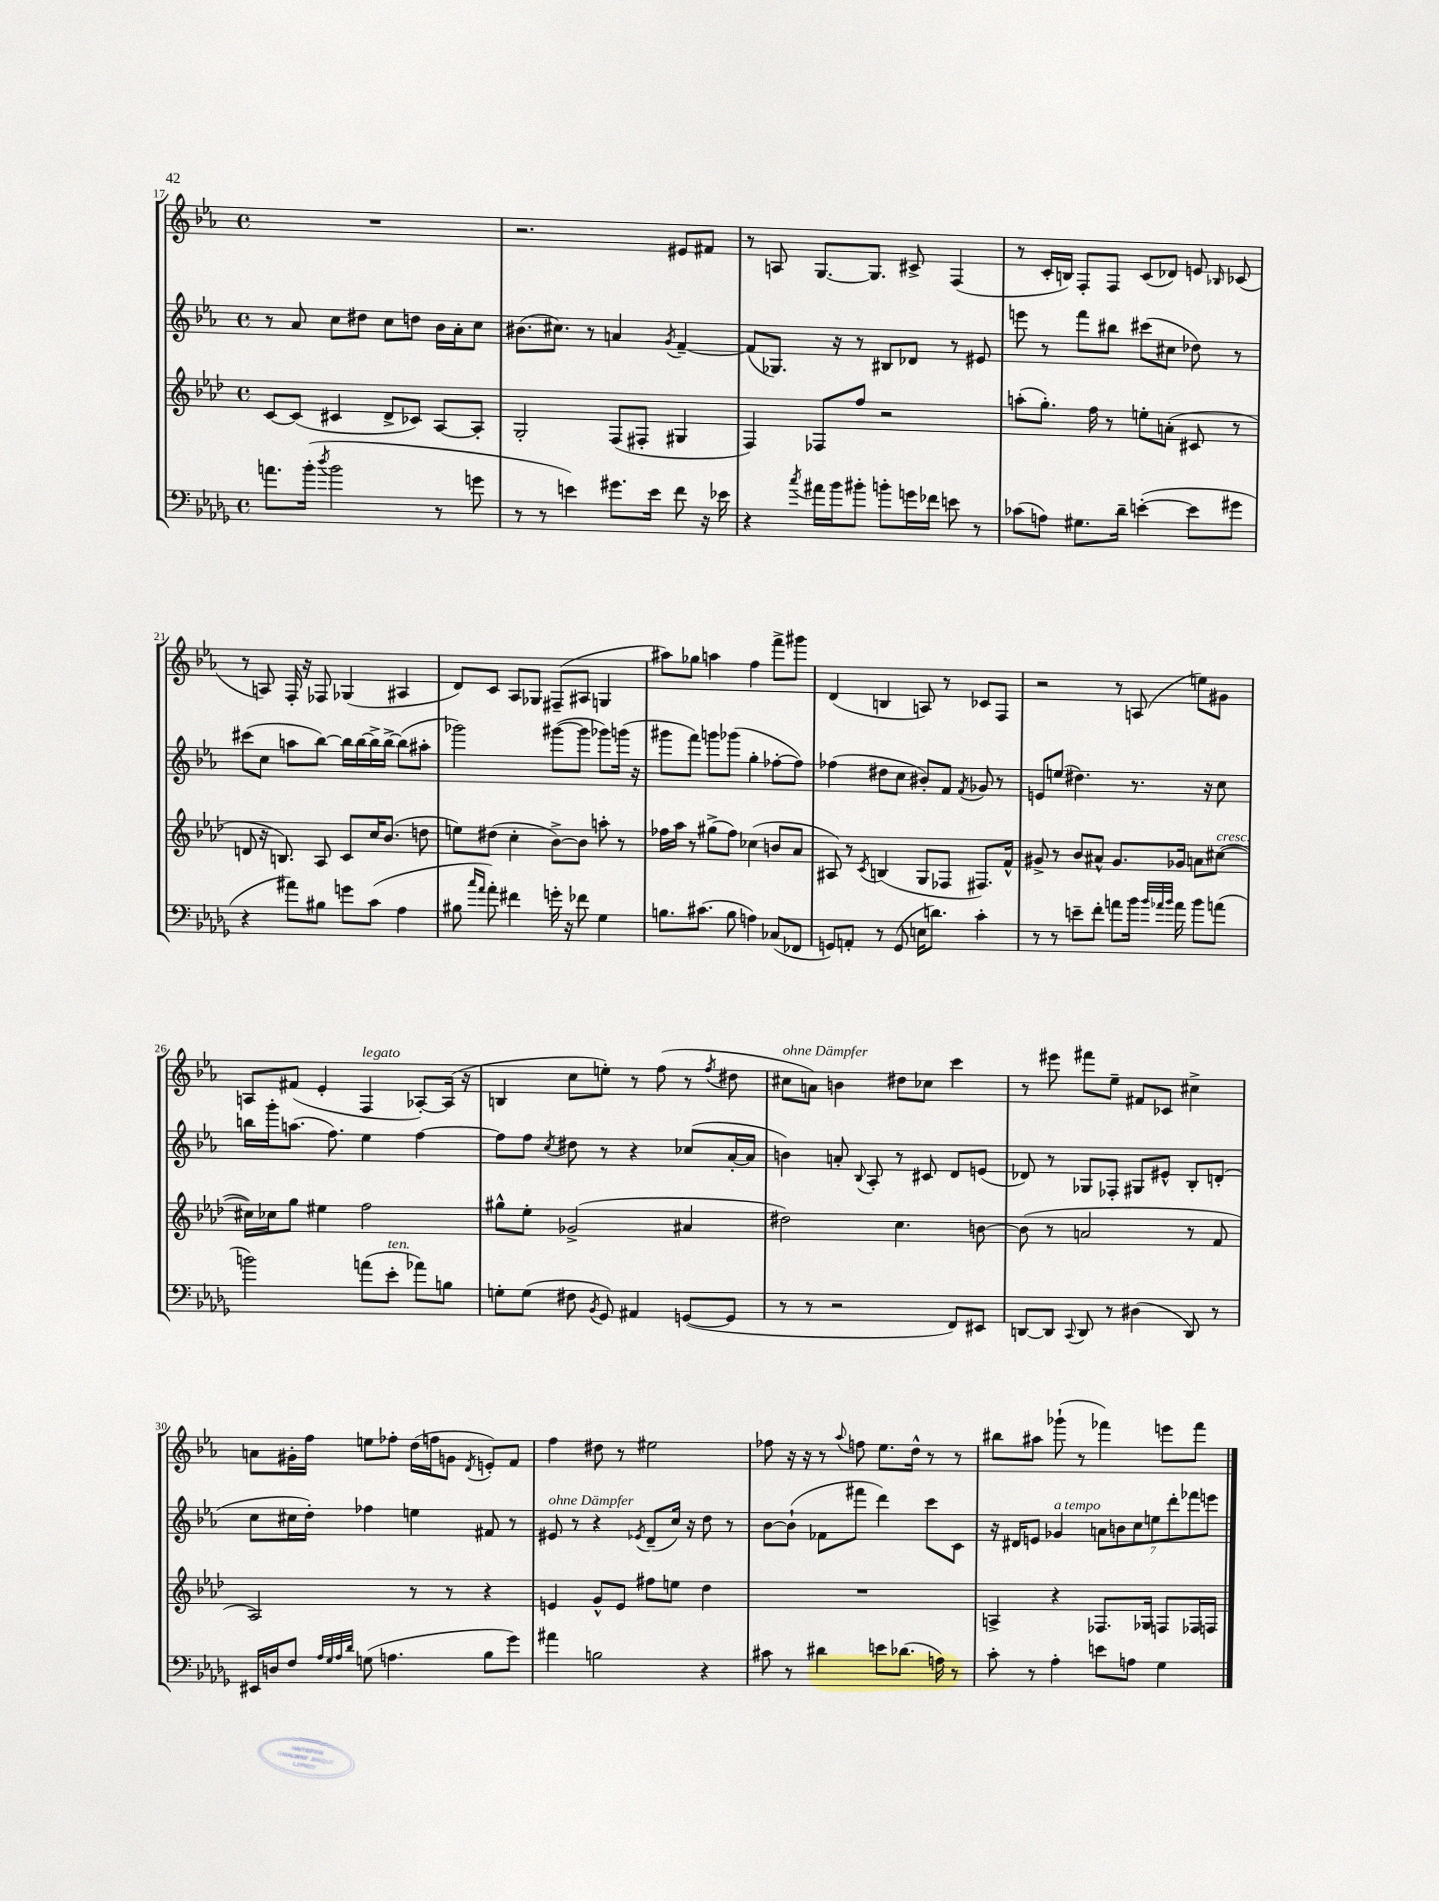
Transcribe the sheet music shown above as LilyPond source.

<<
\new StaffGroup <<
\new Staff = "s0" {
    \clef treble \key ees \major \defaultTimeSignature \time 4/4
    \autoBeamOff R1 |
    r2. eis'8[ fis'8] |
    r8 a8 g8.[~ g8.] cis'8-> f4( |
    r8 c'16[-. b16]) f8[-. f8] c'8[( des'8]) e'8 \grace { bes16 } ces'8( |
    r8 a8) f16-. r16 fes8 ges4( ais4 |
    d'8[) c'8] aes8[ ges8] fis8[--( ais8] g4 |
    ais''8[) ges''8] a''4 f''4 f'''8[-> gis'''8] |
    d'4( b4 a8) r8 ces'8[ f8] |
    r2 r8 a8( e''8[) gis'8] |
    a8[ fis'8]( ees'4-. f4^\markup { \italic "legato" } aes8[~-.) aes16]( r16 |
    b4 c''8[ e''8]-.) r8 f''8( r8 \acciaccatura { f''8 } dis''8 |
    cis''8[^\markup { \italic "ohne Dämpfer" } a'8]) b'4 dis''8[ ces''8] c'''4 |
    r8 eis'''8 fis'''8[ ees''8]-- fis'8[ ces'8] cis''4-> |
    a'8[ gis'16-. f''16] e''8[ fes''8]-. d''16[( f''16 g'8] \acciaccatura { d'8 } e'8[-.) f'8] |
    f''4 dis''8 r8 eis''2 |
    fes''8 r16 r16 r8 \appoggiatura { aes''8 } f''8 ees''8.[ d''16]-^ r8 r8 |
    bis''8[ ais''8] ges'''8-!( r8 fes'''4) e'''8[ fes'''8] \bar "|." |
}
\new Staff = "s1" {
    \clef treble \key ees \major \defaultTimeSignature \time 4/4
    \autoBeamOff r8 aes'8 c''8[ dis''8] c''8[ d''8] bes'16[ aes'16-. c''8] |
    bis'8.[( cis''8.]) r8 a'4 \acciaccatura { g'8 } f'4~-- |
    f'8[( ges8.]) r16 r8 bis8[ des'8] r8 eis'8 |
    e'''8 r8 f'''8[ bis''8] cis'''8[( cis''8] des''8) r8 |
    cis'''8[( c''8] a''8[ bes''8]~) bes''16[ bes''16~ bes''16-> bes''16]~-> bes''8[( ais''8]-. |
    ges'''2) gis'''8[~( gis'''8] ges'''8[) g'''16]( r16 |
    gis'''8[ f'''8]) g'''8[ ges'''8]( g''4-. fes''8[~-. fes''8]) |
    fes''4( dis''8[ c''8] bis'8[-.) f'8] \acciaccatura { f'8 } ges'8 r8 |
    e'8[ e''8]( dis''4.) r8. r16 c''8 |
    b''16[ g'''16-. a''8.]( f''8.) ees''4 f''4~ |
    f''8[ f''8] \acciaccatura { c''8 } dis''8 r8 r4 ces''8[( aes'16~-. aes'16] |
    b'4) a'8-. \appoggiatura { bes8 } aes8-. r8 cis'8 d'8[ e'8]( |
    des'8) r8 ges8[ fes8]-. gis8[ eis'8]-^ bes8[-. d'8]-.( |
    c''8[ cis''16 d''16]-.) fes''4 e''4 fis'8 r8 |
    eis'8^\markup { \italic "ohne Dämpfer" } r8 r4 \acciaccatura { ees'8 } d'8[--( c''16]) r16 d''8 r8 |
    bes'8[~ bes'8]-!( fes'8[ fis'''8] d'''4) c'''8[ c'8] |
    r16 dis'16[ e'8] ges'4^\markup { \italic "a tempo" } \tuplet 7/4 { a'8[ b'8 c''8 e''8 d'''8-. fes'''8 e'''8] } \bar "|." |
}
\new Staff = "s2" {
    \clef treble \key aes \major \defaultTimeSignature \time 4/4
    \autoBeamOff c'8[~ c'8]( cis'4 des'8[-> ces'8]) aes8[~ aes8]-. |
    g2-. f8[( fis8]-. gis4 |
    f4) fes8[ f''8] r2 |
    a''8[-.( g''8.]-.) f''16 r8 e''8[-. a'8]-.( cis'8 r8 |
    d'8 r16 b8.) aes8 c'8[ c''16 bes'8.]( d''8 |
    e''8[) dis''8]( c''4-. bes'8[~->) bes'8] a''8-. r8 |
    fes''16[ aes''16] r8 gis''8[->( fes''8]) ces''4( b'8[ aes'8] |
    ais8) r8 \acciaccatura { c'8 } b4( g8[ fes8] fis8.[) f'16]-^ |
    gis'8-> r8 bes'8[ ais'8]-^ gis'8.[ ges'16] a'8[ cis''8]~^\markup { \italic "cresc." }( |
    cis''16[) ces''16 g''8] eis''4 f''2 |
    gis''8[-^ ees''8]-. ges'2->( ais'4 |
    dis''2) c''4. b'8~ |
    b'8( r8 a'2 r8 f'8 |
    aes2) r8 r8 r4 |
    e'4 g'8[-^ e'8] fis''8[ e''8] des''4 |
    R1 |
    a4-> r4 fes8.[ ges16] f8[ fes16 f16] \bar "|." |
}
\new Staff = "s3" {
    \clef bass \key des \major \defaultTimeSignature \time 4/4
    \autoBeamOff a'8.[ bes'16]-.( \acciaccatura { des''8 } bes'2 r8 g'8 |
    r8 r8 e'4) gis'8.[ e'16] f'8 r16 ees'16 |
    r4 \acciaccatura { c''8 } ais'16[ bes'16 bis'8]-. b'8[-. g'16 fes'16] e'8 r8 |
    ces'8[( a8]) gis8.[ des'16]-- e'4~-.( e'8[ gis'8] |
    r4 ais'8[) bis8] g'8[ c'8]( aes4 |
    bis8 \grace { c''16[ aes'16] } aes'8-.) fis'4 g'16-. r16 fes'8 ges4 |
    b8.[ cis'8.]( b8 a4) ces8[( fes,8] |
    g,8[) a,8]-. r8 g,8( e16[ d'8.]) c'4-. |
    r8 r8 e'8[-- f'8]-. a'8[ bes'16] \grace { bes'32[ aes'32 bes'32] } aes'16 bes'8[ a'8]( |
    b'2) a'8[( ees'8]-.^\markup { \italic "ten." } aes'8[) b8] |
    g8[-. g8]( fis8 \acciaccatura { bes,8 } ges,8) ais,4 g,8[~( g,8] |
    r8 r8 r2 f,8[) eis,8] |
    d,8[~ d,8] \appoggiatura { c,8 } d,8 r8 dis4( d,8) r8 |
    eis,16[ d16 f8] \grace { aes32[ ges32 aes32 des'32] } g8( a4. bes8[ ges'8]) |
    ais'4 b2 r4 |
    cis'8 r8 dis'4 e'8[ des'8.]( a16) r8 |
    c'8-. r8 aes4-. e'8[ a8] ges4 \bar "|." |
}
>>
>>
\layout { \context { \Score currentBarNumber = #17 } }
